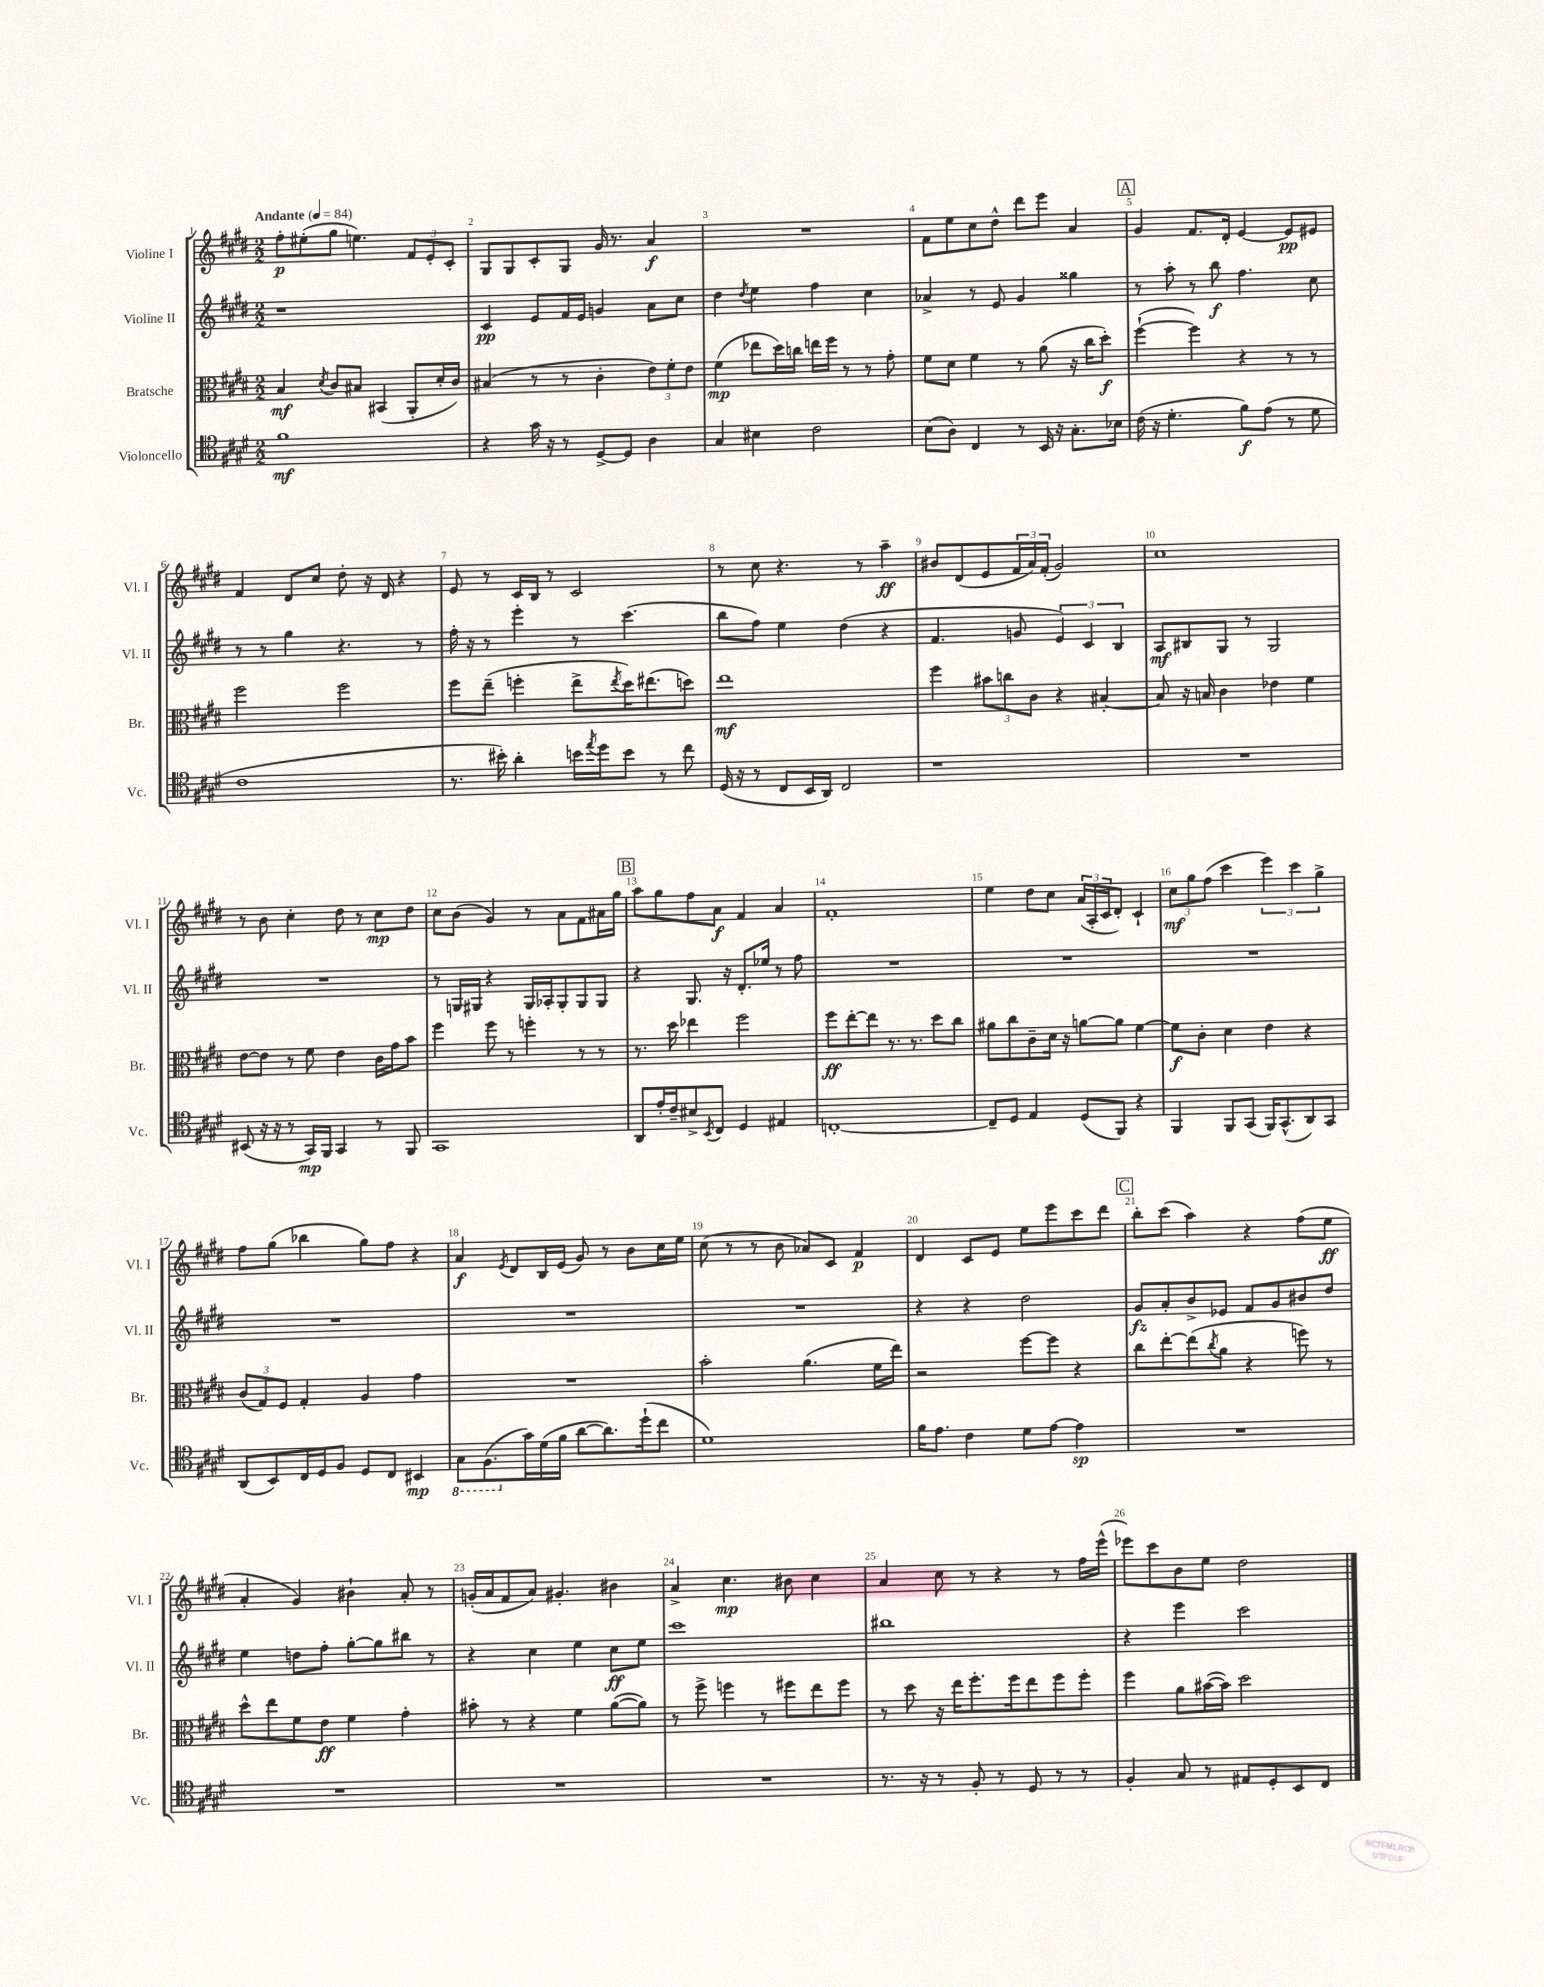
<<
\new StaffGroup <<
\new Staff = "s0" \with { instrumentName = "Violine I" shortInstrumentName = "Vl. I" } {
    \clef treble \key e \major \numericTimeSignature \time 2/2 \tempo "Andante" 4 = 84
    fis''8-.\p eis''8-.( gis''8 e''4.) \tuplet 3/2 { fis'8 e'8-. cis'8-. } |
    gis8 gis8 cis'8-. gis8 gis'16 r8. a'4\f |
    R1 |
    fis'8 e''8 cis''8 dis''8-^ dis'''8 e'''8 a'4 |
    \mark \markup { \box "A" } gis'4 fis'8. dis'16-. e'4~ e'8\pp eis'8 |
    fis'4 dis'8 cis''8 dis''8-. r16 dis'16 r4 |
    e'8 r8 cis'16 b16 r8 cis'2 |
    r8 cis''8 r4. r8 a''4--\ff |
    bis'8 dis'8( e'8 \tuplet 3/2 { fis'16 a'16) fis'16-.( } gis'2) |
    cis''1 |
    r8 b'8 cis''4-. dis''8 r8 cis''8\mp dis''8 |
    cis''8 b'8( gis'4) r8 a'8 fis'8 ais'16 gis''16 |
    \mark \markup { \box "B" } a''8 gis''8 fis''8 a'8\f fis'4 a'4 |
    fis'1-. |
    e''4 dis''8 cis''8 \tuplet 3/2 { a'16( a16-. cis'16 } dis'8-.) cis'4-! |
    \tuplet 3/2 { cis''8\mf gis''8 fis''8( } cis'''4 \tuplet 3/2 { e'''4) cis'''4 gis''4-> } |
    fis''8 gis''8( bes''4 gis''8) fis''8 r4 |
    a'4\f \acciaccatura { e'8 } dis'8 b16 e'16( gis'8) r8 b'8 cis''16 e''16 |
    cis''8( r8 r8 b'8 aes'8) cis'8 fis'4\p |
    dis'4 cis'8 e'8 e''8 e'''8 cis'''8 dis'''8 |
    \mark \markup { \box "C" } b''8-. cis'''8( a''4) r4 fis''8( e''8\ff |
    a'4-. gis'4) bis'4-! a'8-. r8 |
    g'16-.( a'16 fis'8 a'8) gis'4.-. bis'4 |
    a'4-> cis''4.\mp bis'8 cis''4 |
    a'4 cis''8 r8 r4 r8 fis''16 e'''16-^( |
    ees'''8) cis'''8 b'8 e''8 dis''2 \bar "|." |
}
\new Staff = "s1" \with { instrumentName = "Violine II" shortInstrumentName = "Vl. II" } {
    \clef treble \key e \major \numericTimeSignature \time 2/2
    r1 |
    cis'4\pp e'8 fis'16 e'16 g'4 a'8 cis''8 |
    dis''4 \acciaccatura { dis''8 } e''4 fis''4 cis''4 |
    aes'4-> r8 e'8 gis'4 gisis''4 |
    \mark \markup { \box "A" } r8 a''8-. r8 b''8\f fis''4. cis''8 |
    r8 r8 gis''4 r4. r8 |
    fis''16-. r16 r8 e'''4-. r8 cis'''4.( |
    b''8 fis''8) e''4 dis''4( r4 |
    fis'4. g'8 \tuplet 3/2 { e'4) cis'4 b4 } |
    a8\mf bis8 gis8 r8 gis2 |
    R1 |
    r8 g16 gis16 r4 gis16 aes16-. gis8-. gis8 gis8 |
    \mark \markup { \box "B" } r4 gis8. r16 dis'8.-. ees''16 r8 fis''8 |
    R1 |
    R1 |
    R1 |
    R1 |
    R1 |
    R1 |
    r4 r4 dis''2 |
    \mark \markup { \box "C" } gis'8\fz a'8-. b'8-> ees'8 fis'8 gis'8 bis'8 dis''8 |
    e''4 d''8 fis''8-. gis''8~-. gis''8 bis''8 r8 |
    r4 cis''4 e''4 cis''8\ff e''8 |
    cis'''1 |
    bis''1 |
    r4 e'''4 cis'''2 \bar "|." |
}
\new Staff = "s2" \with { instrumentName = "Bratsche" shortInstrumentName = "Br." } {
    \clef alto \key e \major \numericTimeSignature \time 2/2
    b4\mf \acciaccatura { dis'8 } cis'8 bis8 bis,4( a,8-. dis'16-. cis'16) |
    bis4( r8 r8 cis'4-. \tuplet 3/2 { e'8) fis'8-. e'8 } |
    fis'4\mp( ees''8 dis''16) c''16 e''16 fis''16 r8 r8 gis'8-. |
    fis'8 dis'8 fis'4 r8 a'8( r16 cis''16 dis''8-.\f) |
    \mark \markup { \box "A" } fis''4~-!( fis''4) r4 r8 r8 |
    fis''2 fis''2 |
    fis''8 e''8--( f''4-. e''8-> \acciaccatura { e''8 } dis''16) eis''8.( d''8) |
    e''1\mf |
    fis''4 \tuplet 3/2 { bis'8 c''8 cis'8 } r4 bis4~-. |
    bis8 r16 b16 cis'4 ees'4 fis'4 |
    e'8~ e'8 r8 fis'8 e'4 cis'16 gis'16 b'8 |
    fis''4 fis''8 r8 f''4-. r8 r8 |
    \mark \markup { \box "B" } r8. dis''16 ees''4 fis''2 |
    fis''8\ff e''8~-. e''8 r8. r8. dis''8 cis''8 |
    ais'8 cis''8 cis'8-- dis'16 r16 a'8~ a'8 fis'4~ |
    fis'8\f cis'8-. dis'4 e'4 r4 |
    \tuplet 3/2 { cis'8( gis8) fis8 } gis4-. a4 gis'4 |
    R1 |
    b'2-. a'4.( fis'16 e''16) |
    r2 fis''8~ fis''8 r4 |
    \mark \markup { \box "C" } cis''8 e''8~-. e''8( \acciaccatura { cis''8 } a'8 r4 f''8) r8 |
    dis''8-^ e''8 fis'8 e'8\ff fis'4 gis'4-. |
    bis'8-. r8 r4 fis'4 a'8~( a'8) |
    r8 fis''8-> f''4 r8 fis''8 e''8 fis''8 |
    r8 dis''8 r16 e''16 fis''8.-. fis''16 e''8 fis''8 fis''8-. |
    fis''4 a'8 bis'16~( bis'16) dis''2 \bar "|." |
}
\new Staff = "s3" \with { instrumentName = "Violoncello" shortInstrumentName = "Vc." } {
    \clef tenor \key e \major \numericTimeSignature \time 2/2
    fis'1\mf |
    r4 gis'16 r16 r8 dis8~-> dis8 a4 |
    gis4 bis4 cis'2 |
    b8( a8) cis4 r8 b,16 r16 gis8.-. bes16 |
    \mark \markup { \box "A" } cis'16( r16 dis'4.-. fis'8\f) e'8( r8 dis'8 |
    cis'1 |
    r8. bis'16-.) a'4-. b'16 \acciaccatura { e''8 } dis''16 b'8 r8 cis''8 |
    dis16( r16 r8 cis8 b,16 a,16) cis2 |
    r1 |
    R1 |
    bis,8( r16 r16 r8 gis,16\mp) fis,16 gis,4 r8 fis,8 |
    gis,1 |
    \mark \markup { \box "B" } a,8 e'16-. cis'16-- bis8-> \acciaccatura { b,8 } cis8 dis4 eis4 |
    c1~-. |
    c8-- dis8 e4 dis8( fis,8) r4 |
    fis,4 fis,8 gis,8( fis,16) gis,8.-^( a,8) gis,8 |
    a,8( b,8) cis16 dis16 fis8 dis8 cis8 bis,4\mp |
    \ottava #-1 gis,8 fis,8.( \ottava #0 gis'16) dis'16( fis'16 a'8~ a'8.) dis''16-!( cis''8 |
    dis'1) |
    fis'16 e'8. cis'4 dis'8 e'8~ e'4\sp |
    \mark \markup { \box "C" } R1 |
    R1 |
    R1 |
    R1 |
    r8. r16 r8 fis8-. r8 dis8 r8 r8 |
    fis4-. gis8 r8 eis8 dis8-. b,8 cis8 \bar "|." |
}
>>
>>
\layout { \context { \Score \override BarNumber.break-visibility = ##(#f #t #t) barNumberVisibility = #all-bar-numbers-visible } }
